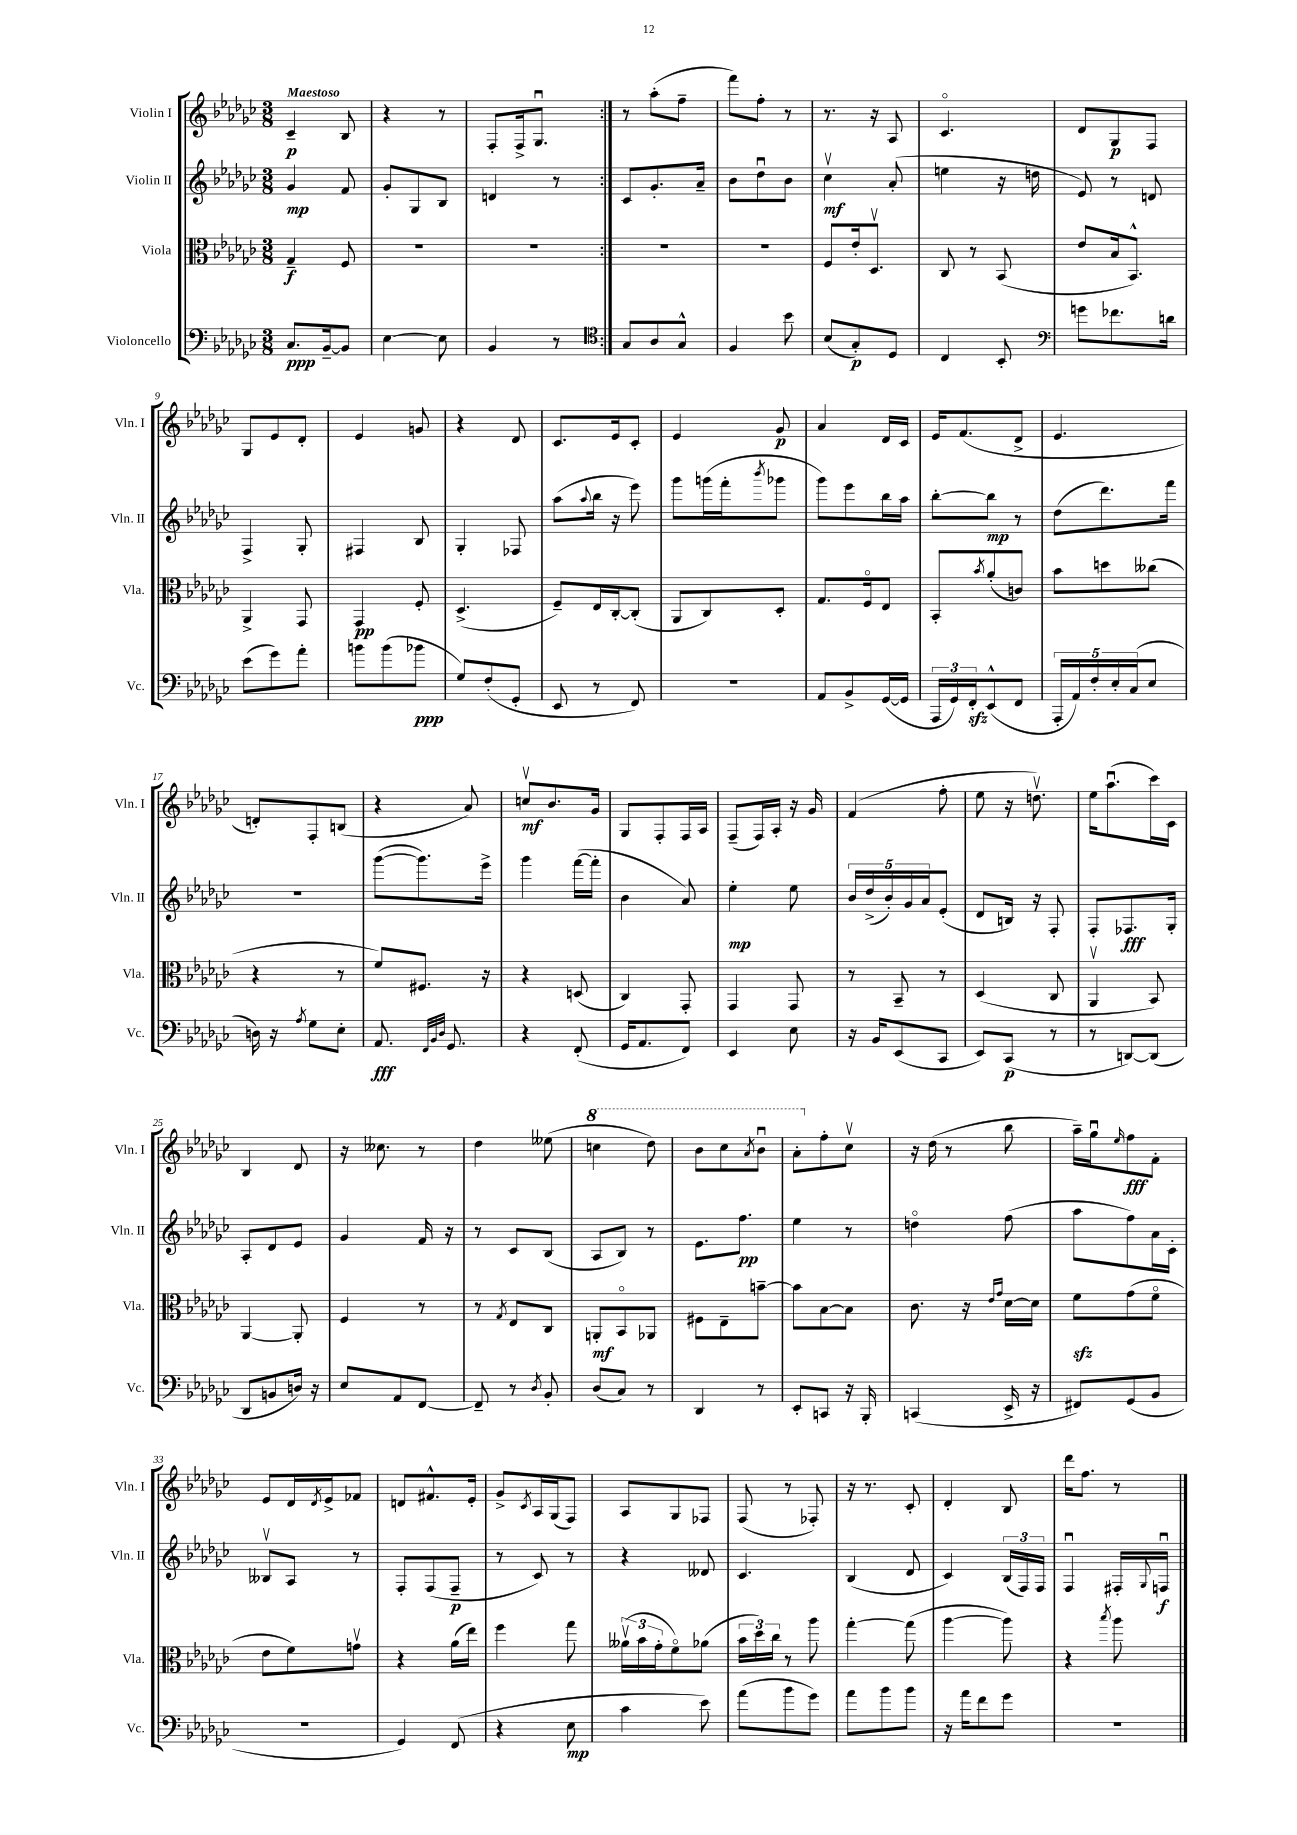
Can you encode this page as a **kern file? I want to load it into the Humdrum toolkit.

**kern	**dynam	**kern	**dynam	**kern	**dynam	**kern	**dynam
*part4	*part4	*part3	*part3	*part2	*part2	*part1	*part1
*staff4	*staff4	*staff3	*staff3	*staff2	*staff2	*staff1	*staff1
*I"Violoncello	*	*I"Viola	*	*I"Violin II	*	*I"Violin I	*
*I'Vc.	*	*I'Vla.	*	*I'Vln. II	*	*I'Vln. I	*
*clefF4	*	*clefC3	*	*clefG2	*	*clefG2	*
*k[b-e-a-d-g-c-]	*	*k[b-e-a-d-g-c-]	*	*k[b-e-a-d-g-c-]	*	*k[b-e-a-d-g-c-]	*
*M3/8	*	*M3/8	*	*M3/8	*	*M3/8	*
=1	=1	=1	=1	=1	=1	=1	=1
!	!	!	!	!	!	!LO:TX:a:B:t=Maestoso	!
8.C-/L	ppp	4G-~/	f	4g-/	mp	4c-~/	p
[16BB-~/k	.	.	.	.	.	.	.
8BB-/J]	.	8F/	.	8f/	.	8B-/	.
=2	=2	=2	=2	=2	=2	=2	=2
[4E-\	.	4.r	.	8g-'/L	.	4r	.
.	.	.	.	8G-/	.	.	.
8E-\]	.	.	.	8B-/J	.	8r	.
=3	=3	=3	=3	=3	=3	=3	=3
4BB-/	.	4.r	.	4dn/	.	8F'/L	.
.	.	.	.	.	.	16F^/k	.
.	.	.	.	.	.	8.G-u/J	.
8r	.	.	.	8r	.	.	.
=4:|!	=4:|!	=4:|!	=4:|!	=4:|!	=4:|!	=4:|!	=4:|!
*clefC4	*	*	*	*	*	*	*
8G-/L	.	4.r	.	8c-/L	.	8r	.
8A-/	.	.	.	8.g-'/	.	(8aa-'\L	.
8G-^^/J	.	.	.	.	.	8ff~\J	.
.	.	.	.	16a-~/Jk	.	.	.
=5	=5	=5	=5	=5	=5	=5	=5
4F/	.	4.r	.	8b-\L	.	8fff\L)	.
.	.	.	.	8dd-u\	.	8ff'\J	.
8b-\	.	.	.	8b-\J	.	8r	.
=6	=6	=6	=6	=6	=6	=6	=6
(8B-/L	.	8F/L	.	4cc-v\	mf	8.r	.
8G-'/)	p	16e-'/k	.	.	.	.	.
.	.	8.D-v/J	.	.	.	16r	.
8D-/J	.	.	.	(8a-'/	.	8A-/	.
=7	=7	=7	=7	=7	=7	=7	=7
4C-/	.	8C-/	.	4een\	.	4.c-/	.
.	.	8r	.	.	.	.	.
8BB-'/	.	(8BB-/	.	16r	.	.	.
.	.	.	.	16ddn\	.	.	.
=8	=8	=8	=8	=8	=8	=8	=8
*clefF4	*	*	*	*	*	*	*
8gn\L	.	8e-/L	.	8e-/)	.	8d-/L	.
8.f-X\	.	16B-/k	.	8r	.	8G-/	p
.	.	8.BB-^^/J)	.	.	.	.	.
.	.	.	.	8dn/	.	8F/J	.
16dn\Jk	.	.	.	.	.	.	.
!!LO:LB:g=z
=9	=9	=9	=9	=9	=9	=9	=9
(8e-\L	.	4AA-^/	.	4F^/	.	8G-/L	.
8g-\)	.	.	.	.	.	8e-/	.
8a-'\J	.	8GG-/	.	8G-'/	.	8d-'/J	.
=10	=10	=10	=10	=10	=10	=10	=10
8bn\L	.	4GG-/	pp	4F#X/	.	4e-/	.
(8b\	.	.	.	.	.	.	.
8b-X\J	ppp	8F'/	.	8B-/	.	8gn/	.
=11	=11	=11	=11	=11	=11	=11	=11
8G-/L)	.	(4.D-^/	.	4G-'/	.	4r	.
(8F'/	.	.	.	.	.	.	.
8GG-'/J	.	.	.	8F-X/	.	8d-/	.
=12	=12	=12	=12	=12	=12	=12	=12
8EE-/	.	8F~/L)	.	(8aa-\L	.	8.c-/L	.
.	.	.	.	8qqaa-/	.	.	.
8r	.	16E-/L	.	16bb-\Jk	.	.	.
.	.	[16C-'/J	.	16r	.	16e-/k	.
8FF/)	.	(8C-'/J]	.	8eee-\)	.	8c-'/J	.
=13	=13	=13	=13	=13	=13	=13	=13
4.r	.	8AA-/L	.	8ggg-\L	.	4e-/	.
.	.	8C-/)	.	(16gggn\L	.	.	.
.	.	.	.	16fff'\J	.	.	.
.	.	.	.	8qbbb-/	.	.	.
.	.	8D-'/J	.	8ggg-X\J	.	8g-/	p
=14	=14	=14	=14	=14	=14	=14	=14
8AA-/L	.	8.G-/L	.	8ggg-\L)	.	4a-/	.
8BB-^/	.	.	.	8eee-\	.	.	.
.	.	16F/k	.	.	.	.	.
([16GG-/L	.	8E-/J	.	16bb-\L	.	16d-/LL	.
16GG-/JJ]	.	.	.	16aa-\JJ	.	16c-/JJ	.
=15	=15	=15	=15	=15	=15	=15	=15
24AAA-/LL	.	8BB-'/L	.	[8bb-'\L	.	16e-/KL	.
24GG-/)	.	.	.	.	.	.	.
.	.	.	.	.	.	(8.f/	.
24FFzz'/J	.	.	.	.	.	.	.
.	.	8qb-/	.	.	.	.	.
(8EE-^^/	.	(8a-'/	.	8bb-\J]	mp	.	.
8FF/J	.	8cn/J)	.	8r	.	8d-^/J	.
=16	=16	=16	=16	=16	=16	=16	=16
20AAA-'/LL	.	8b-\L	.	(8dd-\L	.	4.e-/	.
20AA-/)	.	.	.	.	.	.	.
20F'/	.	.	.	.	.	.	.
.	.	8ddn\	.	8.ddd-\)	.	.	.
20E-'/	.	.	.	.	.	.	.
(20C-/J	.	.	.	.	.	.	.
8E-/J	.	(8cc--X\J	.	.	.	.	.
.	.	.	.	16fff\Jk	.	.	.
!!LO:LB:g=z
=17	=17	=17	=17	=17	=17	=17	=17
16Dn\)	.	4r	.	4.r	.	8dn'/L)	.
16r	.	.	.	.	.	.	.
8qA-/	.	.	.	.	.	.	.
8G-\L	.	.	.	.	.	8F'/	.
8E-'\J	.	8r	.	.	.	(8Bn/J	.
=18	=18	=18	=18	=18	=18	=18	=18
8.AA-/	fff	8f/L)	.	([8ggg-\L	.	4r	.
.	.	8.F#X/J	.	8.ggg-\])	.	.	.
32qqFF/LLL	.	.	.	.	.	.	.
32qqBB-/	.	.	.	.	.	.	.
32qqD-/JJJ	.	.	.	.	.	.	.
8.GG-/	.	.	.	.	.	.	.
.	.	.	.	.	.	8a-/)	.
.	.	16r	.	16eee-^\Jk	.	.	.
=19	=19	=19	=19	=19	=19	=19	=19
4r	.	4r	.	4ggg-\	.	8ccnv/L	mf
.	.	.	.	.	.	8.b-/	.
(8FF'/	.	(8Dn/	.	([16fff\LL	.	.	.
.	.	.	.	16fff'\JJ]	.	16g-/Jk	.
=20	=20	=20	=20	=20	=20	=20	=20
16GG-/KL	.	4C-/)	.	4b-\	.	8G-/L	.
8.AA-/	.	.	.	.	.	.	.
.	.	.	.	.	.	8F'/	.
8FF/J)	.	8GG-'/	.	8a-/)	.	16F/L	.
.	.	.	.	.	.	16A-/JJ	.
=21	=21	=21	=21	=21	=21	=21	=21
4EE-/	.	4GG-/	.	4ee-'\	mp	(8F~/L	.
.	.	.	.	.	.	16F/L)	.
.	.	.	.	.	.	16A-'/JJ	.
8E-\	.	8GG-/	.	8ee-\	.	16r	.
.	.	.	.	.	.	16g-/	.
=22	=22	=22	=22	=22	=22	=22	=22
16r	.	8r	.	20b-/LL	.	(4f/	.
.	.	.	.	(20dd-^/	.	.	.
16BB-/KL	.	.	.	.	.	.	.
.	.	.	.	20b-'/)	.	.	.
(8EE-/	.	8BB-~/	.	.	.	.	.
.	.	.	.	20g-/	.	.	.
.	.	.	.	20a-/J	.	.	.
8CC-/J	.	8r	.	(8e-'/J	.	8ff'\	.
=23	=23	=23	=23	=23	=23	=23	=23
8EE-/L)	.	(4D-/	.	8d-/L	.	8ee-\	.
(8CC-/J	p	.	.	16Bn/Jk)	.	16r	.
.	.	.	.	16r	.	8.ddnv\)	.
8r	.	8C-/	.	8F'/	.	.	.
=24	=24	=24	=24	=24	=24	=24	=24
8r	.	4AA-v/	.	8F'/L	.	16ee-\KL	.
.	.	.	.	.	.	(8.aa-u\	.
[8DDn/L)	.	.	.	8.F-X/	fff	.	.
(8DD/J]	.	8BB-/)	.	.	.	16ccc-\L)	.
.	.	.	.	16G-'/Jk	.	16c-\JJ	.
!!LO:LB:g=z
=25	=25	=25	=25	=25	=25	=25	=25
8DD-/L	.	[4AA-/	.	8A-'/L	.	4B-/	.
8BBn/	.	.	.	8d-/	.	.	.
16Dn/Jk)	.	8AA-'/]	.	8e-/J	.	8d-/	.
16r	.	.	.	.	.	.	.
=26	=26	=26	=26	=26	=26	=26	=26
8E-/L	.	4F/	.	4g-/	.	16r	.
.	.	.	.	.	.	8.cc--X\	.
8AA-/	.	.	.	.	.	.	.
[8FF/J	.	8r	.	16f/	.	8r	.
.	.	.	.	16r	.	.	.
=27	=27	=27	=27	=27	=27	=27	=27
8FF~/]	.	8r	.	8r	.	4dd-\	.
.	.	8qG-/	.	.	.	.	.
8r	.	8E-/L	.	8c-/L	.	.	.
8qD-/	.	.	.	.	.	.	.
8BB-'/	.	8C-/J	.	(8B-/J	.	(8ee--X\	.
=28	=28	=28	=28	=28	=28	=28	=28
*	*	*	*	*	*	*8va	*
(8D-/L	.	8AAn'/L	mf	8A-/L	.	4cccn\	.
8C-/J)	.	8BB-/	.	8B-/J)	.	.	.
8r	.	8AA-X/J	.	8r	.	8ddd-\)	.
=29	=29	=29	=29	=29	=29	=29	=29
4DD-/	.	8F#X\L	.	8.e-\L	.	8bb-\L	.
.	.	8E-~\	.	.	.	8ccc-\	.
.	.	.	.	8.ff\J	pp	.	.
.	.	.	.	.	.	8qaa-/	.
8r	.	[8bn~\J	.	.	.	8bb-u\J	.
=30	=30	=30	=30	=30	=30	=30	=30
8EE-'/L	.	8b\L]	.	4ee-\	.	8aa-'\L	.
*	*	*	*	*	*	*X8va	*
8CCn/J	.	[8B-\	.	.	.	8ff'\	.
16r	.	8B-\J]	.	8r	.	8cc-v\J	.
16BBB-'/	.	.	.	.	.	.	.
=31	=31	=31	=31	=31	=31	=31	=31
(4CCn/	.	8.c-\	.	4ddn\	.	16r	.
.	.	.	.	.	.	(16dd-\	.
.	.	.	.	.	.	8r	.
.	.	16r	.	.	.	.	.
.	.	16qqe-/LL	.	.	.	.	.
.	.	16qqg-/JJ	.	.	.	.	.
16EE-^/	.	[16d-\LL	.	(8ff\	.	8bb-\	.
16r	.	16d-\JJ]	.	.	.	.	.
=32	=32	=32	=32	=32	=32	=32	=32
8FF#X/L)	.	8fzz\L	.	8aa-\L	.	16aa-~\LL)	.
.	.	.	.	.	.	16gg-u\J	.
.	.	.	.	.	.	16qqee-/	.
(8GG-/	.	(8g-\	.	8ff\)	.	8ff\	fff
8BB-/J	.	8f\J	.	16a-\L	.	8f'\J	.
.	.	.	.	16c-'\JJ	.	.	.
!!LO:LB:g=z
=33	=33	=33	=33	=33	=33	=33	=33
4.r	.	8e-\L	.	8B--Xv/L	.	8e-/L	.
.	.	8f\)	.	8A-/J	.	16d-/L	.
.	.	.	.	.	.	8qd-/	.
.	.	.	.	.	.	16e-^/J	.
.	.	8gnv\J	.	8r	.	8f-X/J	.
=34	=34	=34	=34	=34	=34	=34	=34
4GG-/)	.	4r	.	8F'/L	.	8dn/L	.
.	.	.	.	(8F/	.	8.f#X^^/	.
(8FF/	.	(16a-\LL	.	8F~/J	p	.	.
.	.	16ee-\JJ)	.	.	.	16e-'/Jk	.
=35	=35	=35	=35	=35	=35	=35	=35
4r	.	4ff\	.	8r	.	8g-^/L	.
.	.	.	.	.	.	8qc-/	.
.	.	.	.	8c-/)	.	16A-/L	.
.	.	.	.	.	.	(16G-/J	.
8E-\	mp	8gg-\	.	8r	.	8F/J)	.
=36	=36	=36	=36	=36	=36	=36	=36
4c-\	.	(24a--Xv\LL	.	4r	.	8A-/L	.
.	.	24b-\	.	.	.	.	.
.	.	24g-'\J	.	.	.	.	.
.	.	8f\)	.	.	.	8G-/	.
8e-\)	.	(8a-X\J	.	8d--X/	.	8F-X/J	.
=37	=37	=37	=37	=37	=37	=37	=37
(8a-\L	.	24b-\LL	.	4.c-/	.	(8F/	.
.	.	24dd-\)	.	.	.	.	.
.	.	24cc-\JJ	.	.	.	.	.
8b-\	.	8r	.	.	.	8r	.
8g-\J)	.	8aa-\	.	.	.	8F-X'/)	.
=38	=38	=38	=38	=38	=38	=38	=38
8a-\L	.	[4gg-'\	.	(4B-/	.	16r	.
.	.	.	.	.	.	8.r	.
8b-\	.	.	.	.	.	.	.
8b-\J	.	(8gg-\]	.	8d-/	.	8c-'/	.
=39	=39	=39	=39	=39	=39	=39	=39
16r	.	[4aa-\	.	4c-/)	.	4d-'/	.
16a-\KL	.	.	.	.	.	.	.
8f\	.	.	.	.	.	.	.
8g-\J	.	8aa-\])	.	(24B-/LL	.	8B-/	.
.	.	.	.	24F/)	.	.	.
.	.	.	.	24F/JJ	.	.	.
=40	=40	=40	=40	=40	=40	=40	=40
4.r	.	4r	.	4Fu/	.	16ddd-\KL	.
.	.	.	.	.	.	8.ff\J	.
.	.	8qbb-/	.	.	.	.	.
.	.	8aa-\	.	16F#X'/LL	.	8r	.
.	.	.	.	8qqG-/	.	.	.
.	.	.	.	16Fnu/JJ	f	.	.
==	==	==	==	==	==	==	==
*-	*-	*-	*-	*-	*-	*-	*-
